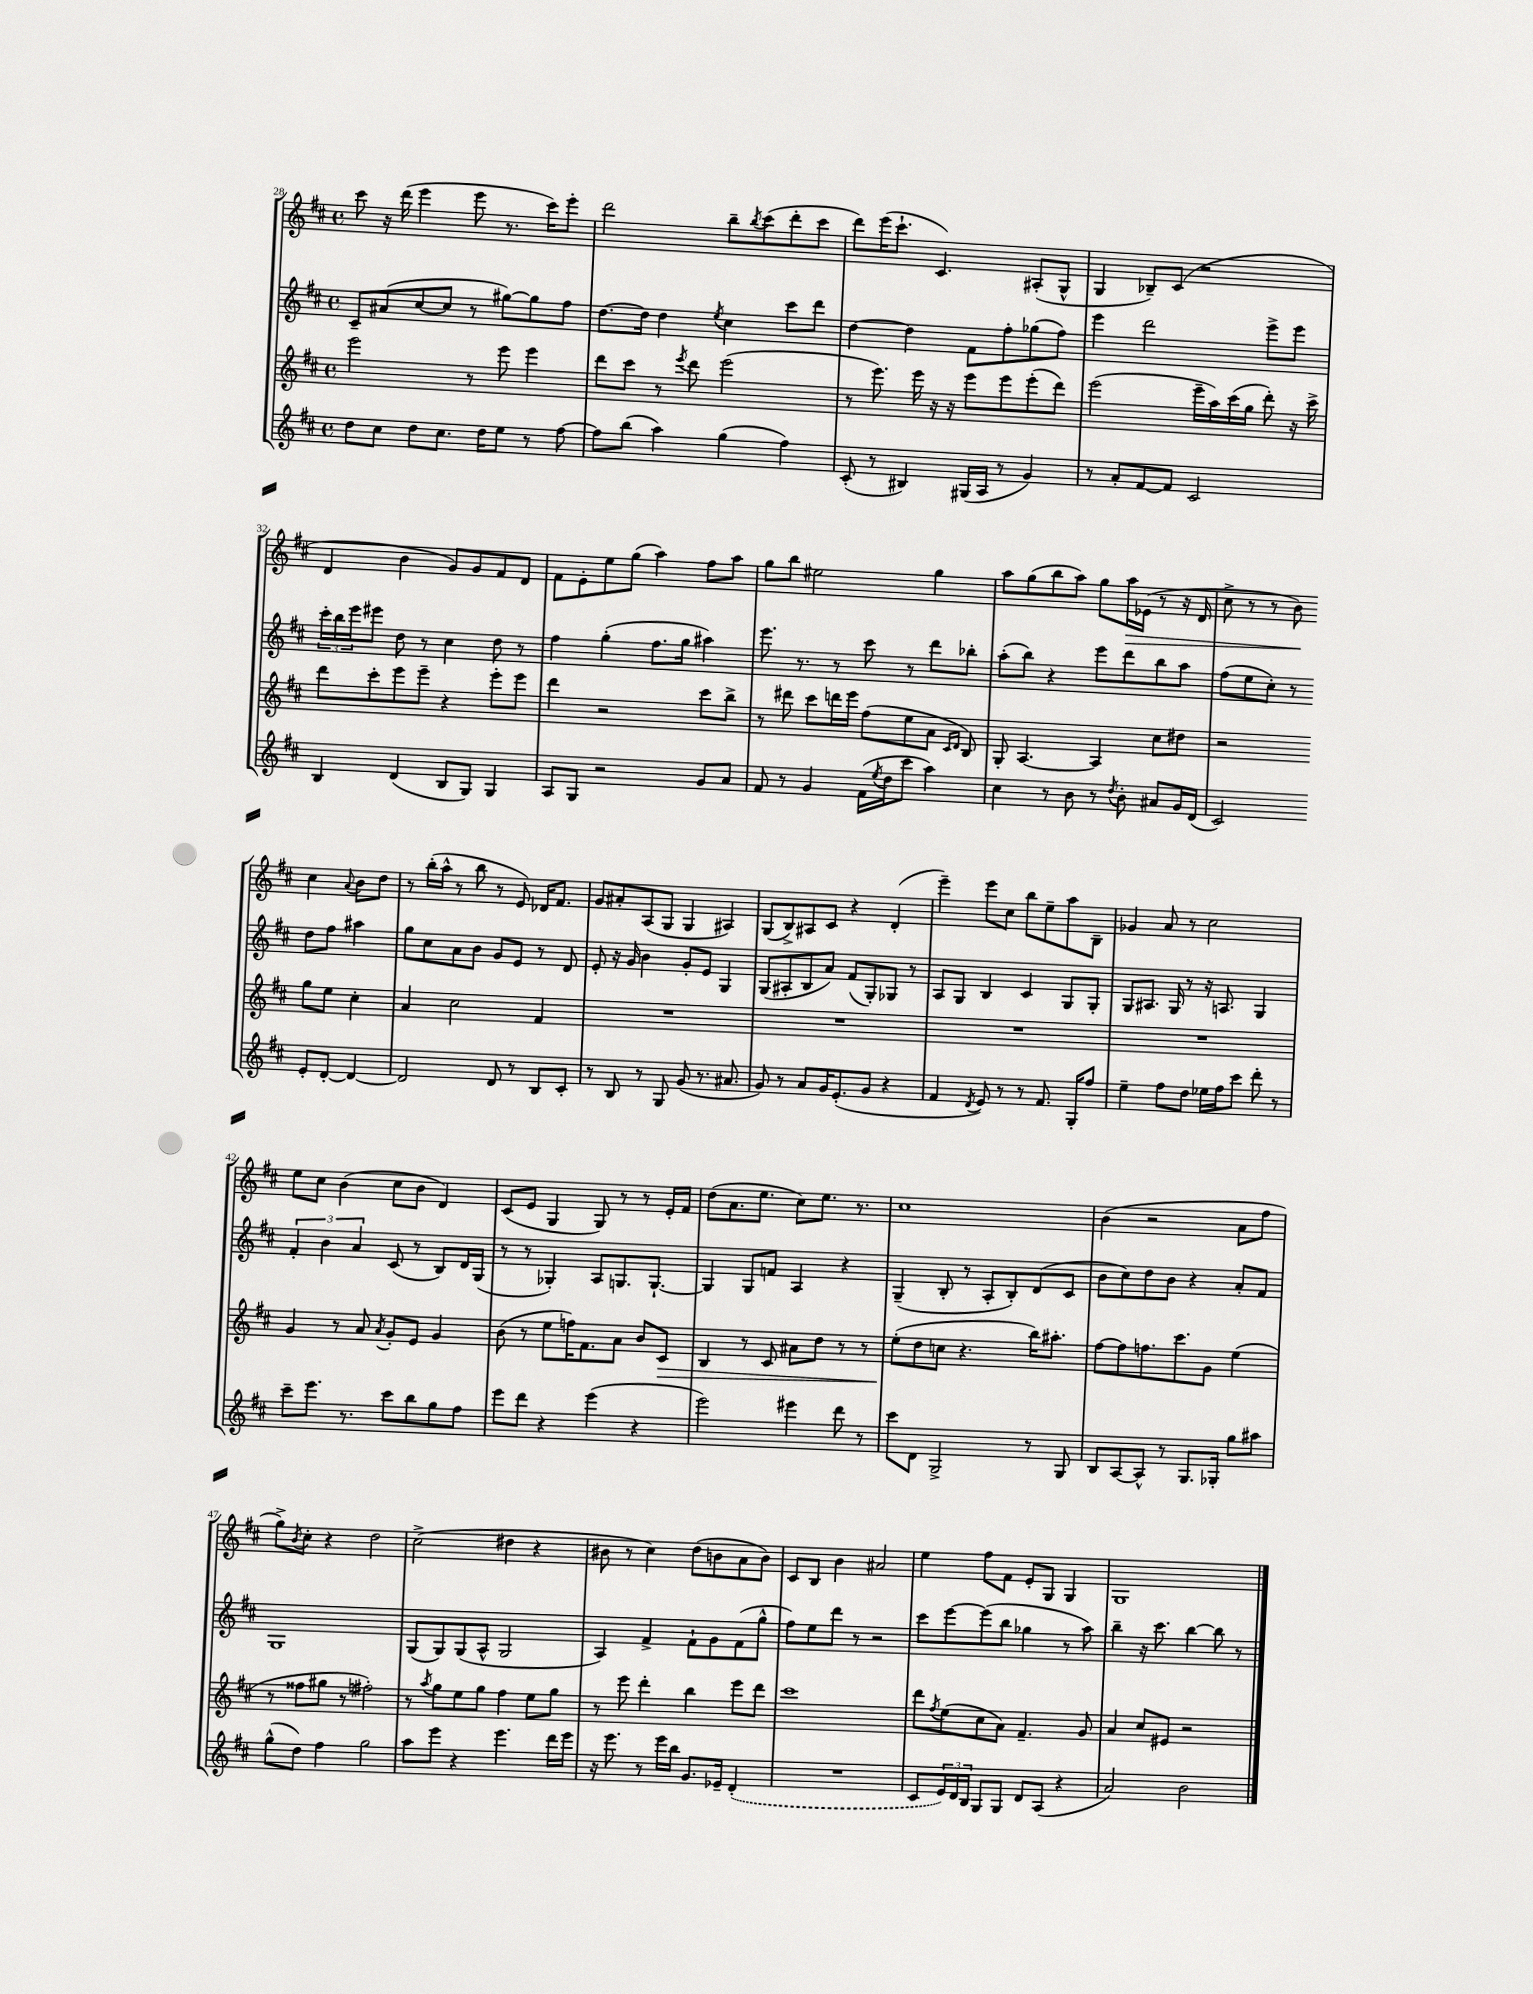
<<
\new StaffGroup <<
\new Staff = "s0" {
    \clef treble \key d \major \defaultTimeSignature \time 4/4
    cis'''8 r16 d'''16( e'''4 e'''8 r8. cis'''16) e'''8-. |
    d'''2 b''8-- \acciaccatura { b''8 } cis'''8( d'''8-. cis'''8 |
    d'''8) e'''16( cis'''8.-! cis'4.) ais8-.( g8-^ |
    g4 bes8--) cis'8( r2 |
    d'4 b'4 g'8) g'8 fis'8 d'8 |
    fis'8 e'8-. e''8 g''8( a''4) fis''8 a''8 |
    g''8 b''8 eis''2 g''4 |
    a''8 g''8( b''8 a''8) g''8 a''16\> ees'16( r8 r16 d'16 |
    cis''8-> r8 r8 b'8\!) cis''4 \appoggiatura { a'8 } b'8 d''8 |
    r8 b''16-.( a''16-^ r8 b''8 r8 e'8) des'16 fis'8. |
    g'8 ais'8-. a8( g8 g4 ais4) |
    g8( b8->) ais8 cis'8 r4 d'4-.( |
    e'''4--) e'''8 cis''8 b''8 e''8-- a''8 b8-- |
    ges'4 a'8 r8 cis''2 |
    e''8 cis''8 b'4( cis''8 b'8 d'4) |
    cis'8( e'8 g4 g8) r8 r8 e'16-. fis'16 |
    d''8( a'8. e''8. cis''8) e''8. r8. |
    cis''1 |
    b'4( r2 a'8 fis''8 |
    g''8->) \acciaccatura { b'8 } cis''8-. r4 d''2 |
    cis''2->( dis''4 r4 |
    bis'8 r8 cis''4) d''8( b'8 a'8 b'8) |
    cis'8 b8 b'4 ais'2 |
    e''4 fis''8 fis'8 e'8-. g8 g4 |
    g1 \bar "|." |
}
\new Staff = "s1" {
    \clef treble \key d \major \defaultTimeSignature \time 4/4
    cis'8-- ais'8( cis''8~ cis''8 r8 gis''8~) gis''8 fis''8 |
    d''8.~ d''16 d''4 \acciaccatura { e''8 } cis''4 cis'''8 d'''8 |
    d''4~ d''4 fis'8 fis''8-. ges''8( fis''8) |
    e'''4 d'''2 e'''8-> e'''8 |
    \tuplet 3/2 { cis'''16-. b''16 e'''16 } eis'''8 d''8 r8 cis''4 d''8 r8 |
    fis''4 g''4-.( fis''8. g''16 ais''4) |
    e'''8. r8. r8 cis'''8 r8 d'''8 bes''8-. |
    a''8-.( b''8) r4 e'''8 d'''8 b''8 a''8 |
    fis''8( e''8 cis''8-.) r8 d''8 fis''8 ais''4 |
    g''8 cis''8 a'8 b'8 g'8 e'8 r8 d'8 |
    e'8-. r16 g'16 b'4 g'8-. e'8 g4 |
    g8( ais8-. b8 a'8) fis'8( g8-.) ges8 r8 |
    a8 g8 b4 cis'4 g8 g8-. |
    g8 ais8. g16 r8 r16 a8. g4 |
    \tuplet 3/2 { fis'4-. b'4 a'4 } cis'8( r8 b8) d'16 g16( |
    r8 r8 ges4-.) a8 g8. g8.~-! |
    g4 g8 f'8 a4 r4 |
    g4--( b8-. r8 a8-. b8-.) d'8( cis'8 |
    b'8 cis''8) d''8 b'8 r4 a'8-. fis'8 |
    g1 |
    g8( g8) g8( a8-^ g2 |
    a4) fis'4-> fis'8-! g'8 fis'8( g''8-^ |
    fis''8) e''8 d'''8 r8 r2 |
    cis'''8 e'''8~ e'''8( b''8 ges''4 r8 a''8) |
    b''4-- r16 cis'''8. b''4~ b''8 r8 \bar "|." |
}
\new Staff = "s2" {
    \clef treble \key d \major \defaultTimeSignature \time 4/4
    e'''2 r8 e'''8 e'''4 |
    d'''8 cis'''8 r8 \acciaccatura { e'''8 } d'''8 e'''2( |
    r8 e'''8.) e'''16 r16 r16 e'''8 e'''8 e'''8-.( d'''8) |
    e'''2( e'''16-- a''16) cis'''16( g''16 d'''8-.) r16 cis'''16-> |
    d'''8 cis'''8-. e'''8 e'''8-- r4 e'''8-. e'''8 |
    d'''4 r2 cis'''8 b''8-> |
    r8 dis'''8 cis'''8 d'''16 e'''16 fis''8( e''8 a'8 \grace { cis'16 d'16 } b8) |
    g8-. a4.~ a4 cis''8 dis''8 |
    r2 g''8 e''8 cis''4-. |
    a'4 cis''2 fis'4 |
    R1 |
    R1 |
    R1 |
    R1 |
    g'4 r8 a'8 \acciaccatura { a'8 } g'8-. e'8 g'4 |
    b'8( r8 e''8 f''16) fis'8. a'8 b'8 cis'8\> |
    b4 r8 cis'8 ais'8 d''8 r8 r8 |
    e''8-.\!( d''8 c''8 r4. b''16) ais''8.-. |
    fis''8~ fis''8 f''8. cis'''8. g'8 e''4( |
    r8 fisis''8 gis''8 r8 fis''2-.) |
    r8 \acciaccatura { a''8 } g''8 e''8 g''8 fis''4 e''8 g''8 |
    r8 e'''8 d'''4-. b''4 e'''8 d'''8 |
    cis'''1 |
    d'''8 \acciaccatura { fis''8 } e''8( cis''8 a'8) fis'4.-- g'8 |
    a'4 cis''8 eis'8 r2 \bar "|." |
}
\new Staff = "s3" {
    \clef treble \key d \major \defaultTimeSignature \time 4/4
    d''8 cis''8 d''8 cis''8. d''16 e''8 r8 fis''8~ |
    fis''8 b''8( a''4) g''4( fis''4) |
    cis'8-.( r8 bis4) gis16( a16 r8 g'4) |
    r8 a'8-. fis'8~ fis'8 cis'2 |
    b4 d'4( b8 g8) g4 |
    a8 g8 r2 g'8 a'8 |
    fis'8 r8 g'4 fis'16( \acciaccatura { e''8 } d''16 cis'''8 a''4) |
    cis''4 r8 b'8 r8 \acciaccatura { d''8 } b'8-. ais'8 g'16 d'16( |
    cis'2) e'8-. d'8~-. d'4~ |
    d'2 d'8 r8 b8 cis'8-. |
    r8 b8 r8 g8 g'8( r8. ais'8. |
    g'8) r8 a'8 g'16 e'8.-.( g'8 r4 |
    fis'4 \acciaccatura { d'8 } e'8) r8 r8 fis'8. g16-. fis''8 |
    e''4-- fis''8 d''8 ees''16 fis''16 cis'''8 d'''8-. r8 |
    cis'''8-- e'''8. r8. cis'''8 b''8 g''8 fis''8 |
    e'''8 d'''8 r4 e'''4( r4 |
    e'''2) eis'''4 d'''8 r8 |
    cis'''8 d'8 g2-> r8 g8 |
    b8 a8~ a8-^ r8 g8. ges16-. g''8 ais''8 |
    g''8-^( d''8) fis''4 g''2 |
    a''8 e'''8 r4 e'''4. d'''16 e'''16 |
    r16 e'''8. r8 e'''16 b''16 g'8. ees'16-- \once \slurDashed d'4-.( |
    R1 |
    cis'8 \tuplet 3/2 { e'16) d'16 b16 } g8 g8 d'8 a8( r4 |
    a'2) b'2 \bar "|." |
}
>>
>>
\layout { \context { \Score currentBarNumber = #28 } }
